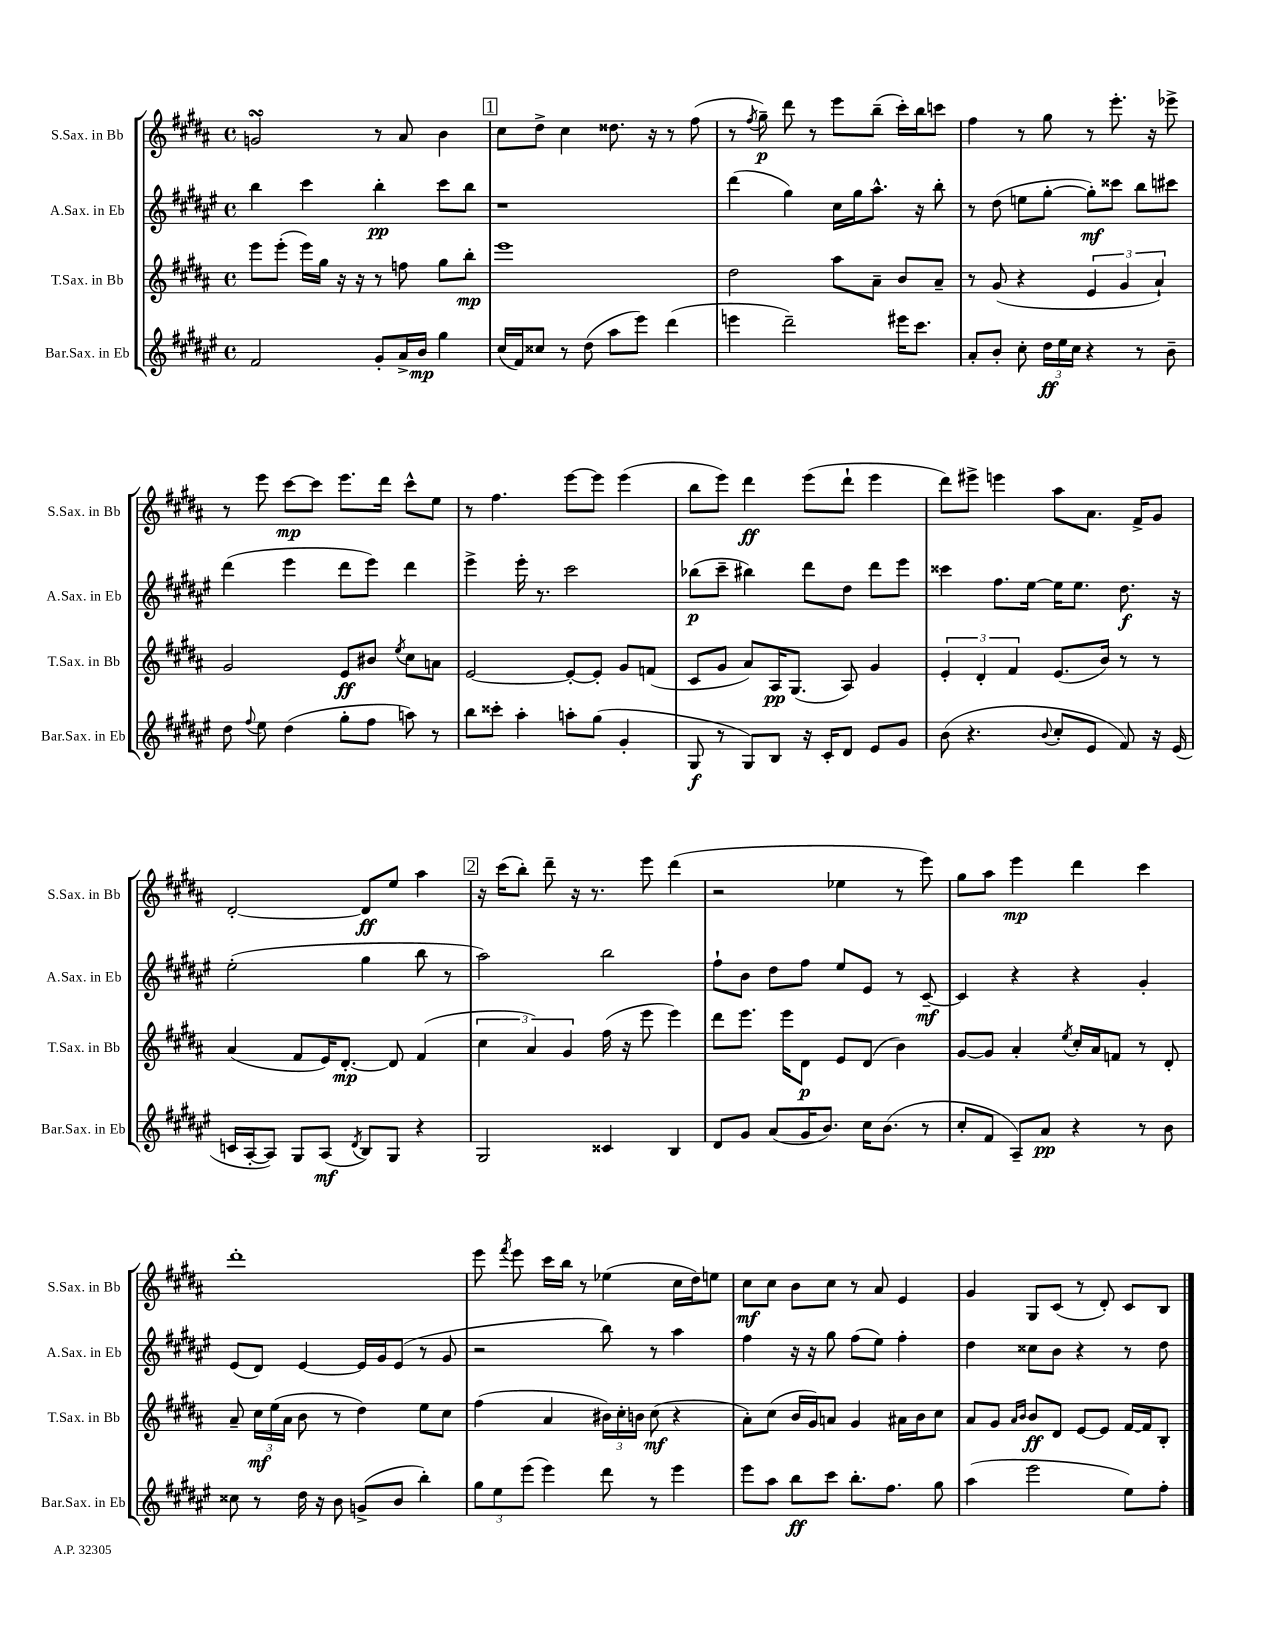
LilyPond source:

<<
\new StaffGroup <<
\new Staff = "s0" \with { instrumentName = "S.Sax. in Bb" shortInstrumentName = "S.Sax. in Bb" } {
    \clef treble \key b \major \defaultTimeSignature \time 4/4
    \autoBeamOff g'2\turn r8 ais'8 b'4 |
    \mark \markup { \box "1" } cis''8[ dis''8]-> cis''4 disis''8. r16 r8 fis''8( |
    r8 \acciaccatura { fis''8 } gis''8--\p) dis'''8 r8 e'''8[ b''8]--( cis'''16[-.) b''16 c'''8] |
    fis''4 r8 gis''8 r8 e'''8.-. r16 ees'''8-> |
    r8 e'''8 cis'''8[~\mp cis'''8] e'''8.[ dis'''16] cis'''8[-^ e''8] |
    r8 fis''4. e'''8[~ e'''8] e'''4( |
    b''8[ e'''8]) dis'''4\ff e'''8[( dis'''8]-! e'''4 |
    dis'''8[) eis'''8]-> e'''4 ais''8[ ais'8.] fis'16[-> gis'8] |
    dis'2~-. dis'8[\ff e''8] ais''4 |
    \mark \markup { \box "2" } r16 cis'''16[( b''8]-.) dis'''8-- r16 r8. e'''8 dis'''4( |
    r2 ees''4 r8 e'''8) |
    gis''8[ ais''8] e'''4\mp dis'''4 cis'''4 |
    dis'''1-. |
    e'''8 \acciaccatura { fis'''8 } e'''8 cis'''16[ b''16] r8 ees''4( cis''16[ dis''16) e''8] |
    cis''8[\mf cis''8] b'8[ cis''8] r8 ais'8 e'4 |
    gis'4 gis8[ cis'8]( r8 dis'8-.) cis'8[ b8] \bar "|." |
}
\new Staff = "s1" \with { instrumentName = "A.Sax. in Eb" shortInstrumentName = "A.Sax. in Eb" } {
    \clef treble \key fis \major \defaultTimeSignature \time 4/4
    \autoBeamOff b''4 cis'''4 b''4-.\pp cis'''8[ b''8] |
    \mark \markup { \box "1" } r1 |
    dis'''4( gis''4) cis''16[ gis''16 ais''8.]-^ r16 b''8-. |
    r8 dis''8( e''8[ gis''8]~-. gis''8[-.\mf) cisis'''8] b''8[ cis'''8] |
    dis'''4( eis'''4 dis'''8[ eis'''8]) dis'''4 |
    eis'''4-> eis'''16-. r8. cis'''2 |
    bes''8[\p( cis'''8]-- bis''4) dis'''8[ dis''8] dis'''8[ eis'''8] |
    cisis'''4 fis''8.[ eis''16]~ eis''16[ eis''8.] dis''8.\f r16 |
    eis''2-.( gis''4 b''8 r8 |
    \mark \markup { \box "2" } ais''2) b''2 |
    fis''8[-! b'8] dis''8[ fis''8] eis''8[ eis'8] r8 cis'8~--\mf |
    cis'4 r4 r4 gis'4-. |
    eis'8[( dis'8]) eis'4~ eis'16[ gis'16 eis'8]( r8 gis'8 |
    r2 b''8) r8 ais''4 |
    fis''4 r16 r16 gis''8 fis''8[( eis''8]) fis''4-. |
    dis''4 cisis''8[ b'8] r4 r8 dis''8 \bar "|." |
}
\new Staff = "s2" \with { instrumentName = "T.Sax. in Bb" shortInstrumentName = "T.Sax. in Bb" } {
    \clef treble \key b \major \defaultTimeSignature \time 4/4
    \autoBeamOff e'''8[ e'''8]-.( e'''16[) gis''16] r16 r16 r8 f''8 gis''8[ b''8]-.\mp |
    \mark \markup { \box "1" } e'''1 |
    dis''2 ais''8[ ais'8]-- b'8[ ais'8]-- |
    r8 gis'8( r4 \tuplet 3/2 { e'4 gis'4 ais'4-!) } |
    gis'2 e'8[\ff bis'8] \acciaccatura { e''8 } cis''8[ a'8] |
    e'2~ e'8[~-. e'8]-. gis'8[ f'8]( |
    cis'8[ gis'8] ais'8[) ais16\pp gis8.]( ais8) gis'4 |
    \tuplet 3/2 { e'4-. dis'4-. fis'4 } e'8.[( b'16]) r8 r8 |
    ais'4( fis'8[ e'16) dis'8.]~-.\mp dis'8 fis'4( |
    \mark \markup { \box "2" } \tuplet 3/2 { cis''4 ais'4) gis'4 } fis''16( r16 e'''8 e'''4) |
    dis'''8[ e'''8.] e'''16[ dis'8]\p e'8[ dis'8]( b'4) |
    gis'8[~ gis'8] ais'4-. \acciaccatura { e''8 } cis''16[-. ais'16 f'8] r8 dis'8-. |
    ais'8-- \tuplet 3/2 { cis''16[\mf e''16( ais'16] } b'8 r8 dis''4) e''8[ cis''8] |
    fis''4( ais'4 \tuplet 3/2 { bis'16[) cis''16-. b'16] } cis''8\mf( r4 |
    ais'8[-.) cis''8]( b'16[ gis'16) a'8] gis'4 ais'16[ b'16 cis''8] |
    ais'8[ gis'8] \grace { ais'16[ b'16] } b'8[\ff dis'8] e'8[~ e'8] fis'16[~ fis'16 b8]-. \bar "|." |
}
\new Staff = "s3" \with { instrumentName = "Bar.Sax. in Eb" shortInstrumentName = "Bar.Sax. in Eb" } {
    \clef treble \key fis \major \defaultTimeSignature \time 4/4
    \autoBeamOff fis'2 gis'8[-. ais'16-> b'16]\mp gis''4 |
    \mark \markup { \box "1" } cis''16[( fis'16) cisis''8] r8 dis''8( ais''8[ eis'''8]) dis'''4( |
    e'''4 dis'''2--) eis'''16[ cis'''8.] |
    ais'8[-. b'8]-. cis''8-. \tuplet 3/2 { dis''16[\ff eis''16 cis''16] } r4 r8 b'8-- |
    dis''8 \appoggiatura { fis''8 } eis''8 dis''4( gis''8[-. fis''8] a''8) r8 |
    b''8[ cisis'''8]-. ais''4-. a''8[-. gis''8]( gis'4-. |
    gis8\f r8 gis8[) b8] r16 cis'16[-. dis'8] eis'8[ gis'8] |
    b'8( r4. \appoggiatura { b'8 } cis''8[-. eis'8] fis'8) r16 eis'16( |
    c'16[ ais16~-. ais8]) gis8[ ais8]\mf( \acciaccatura { dis'8 } b8[) gis8] r4 |
    \mark \markup { \box "2" } gis2 cisis'4 b4 |
    dis'8[ gis'8] ais'8[( gis'16 b'8.]) cis''16[ b'8.]( r8 |
    cis''8[-. fis'8] ais8[--) ais'8]\pp r4 r8 b'8 |
    cisis''8 r8 dis''16 r16 b'8 g'8[->( b'8] b''4-.) |
    \tuplet 3/2 { gis''8[ eis''8 eis'''8]( } eis'''4) dis'''8 r8 eis'''4 |
    eis'''8[ ais''8] b''8[\ff cis'''8] b''8.[-. fis''8.] gis''8 |
    ais''4( eis'''2 eis''8[) fis''8]-. \bar "|." |
}
>>
>>
\layout { \context { \Score \remove "Bar_number_engraver" } }
